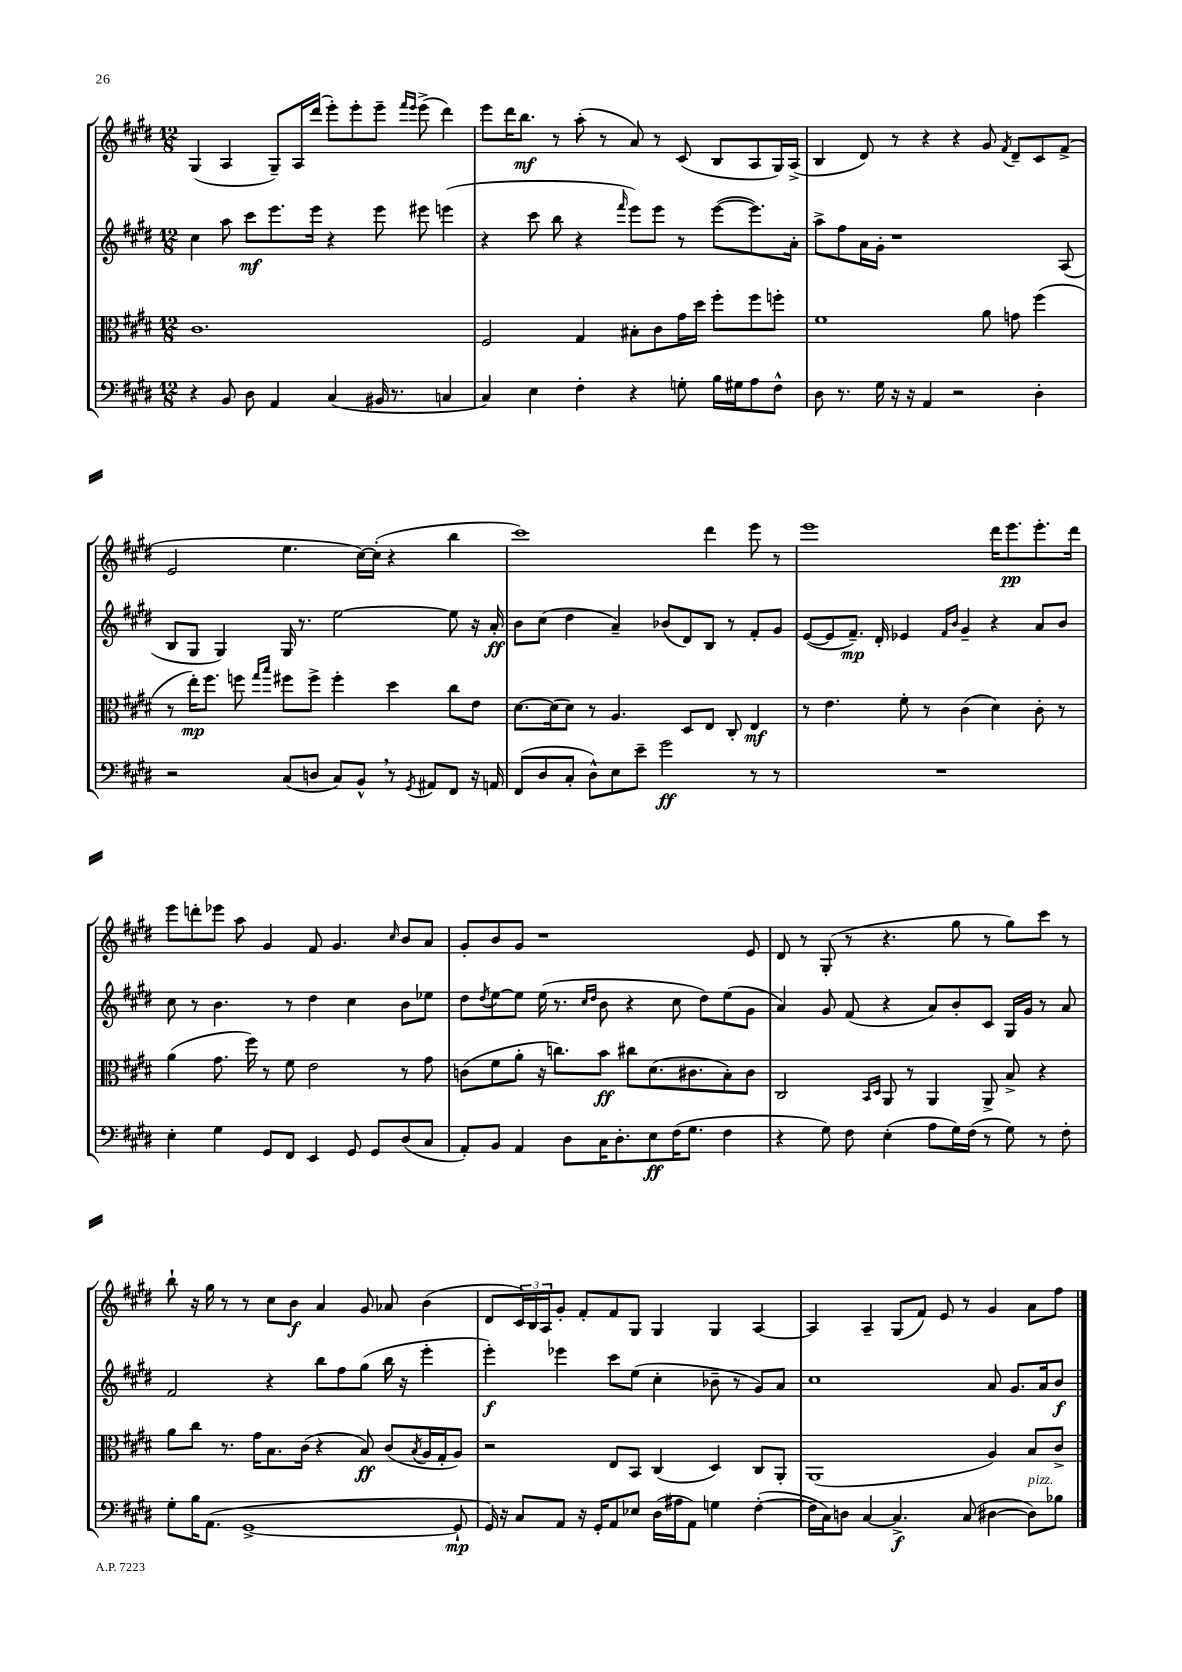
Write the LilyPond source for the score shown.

<<
\new StaffGroup <<
\new Staff = "s0" {
    \clef treble \key e \major \numericTimeSignature \time 12/8
    gis4( a4 gis8--) a16 dis'''16( e'''8-.) e'''8-. e'''8-- \grace { fis'''16 e'''16 } e'''8->( dis'''4) |
    e'''8 dis'''16 b''8.\mf r8 a''8-.( r8 a'8) r8 cis'8( b8 a8 gis16) a16->( |
    b4 dis'8) r8 r4 r4 gis'8 \acciaccatura { fis'8 } dis'8-- cis'8 fis'8->( |
    e'2 e''4. cis''16~) cis''16-.( r4 b''4 |
    cis'''1) dis'''4 e'''8 r8 |
    e'''1 dis'''16 e'''8.\pp e'''8.-. dis'''16 |
    e'''8 d'''8-. ees'''8 a''8 gis'4 fis'8 gis'4. \grace { cis''16 } b'8 a'8 |
    gis'8-. b'8 gis'8 r1 e'8 |
    dis'8 r8 gis8-.( r8 r4. gis''8 r8 gis''8) cis'''8 r8 |
    b''8-! r16 gis''16 r8 r8 cis''8 b'8\f a'4 gis'8 aes'8 b'4( |
    dis'8 \tuplet 3/2 { cis'16) b16 a16 } gis'8-. fis'8-. fis'8 gis8 gis4 gis4 a4~ |
    a4 a4-- gis8( fis'8) e'8 r8 gis'4 a'8 fis''8 \bar "|." |
}
\new Staff = "s1" {
    \clef treble \key e \major \numericTimeSignature \time 12/8
    cis''4 a''8 cis'''8\mf e'''8. e'''16 r4 e'''8 eis'''8 e'''4( |
    r4 cis'''8 b''8 r4 \grace { fis'''16 } e'''8) e'''8 r8 e'''8~( e'''8.) a'16-. |
    a''8-> fis''8 a'16 gis'16-. r1 a8( |
    b8 gis8 gis4) gis16 r8. e''2~ e''8 r16 a'16-.\ff |
    b'8 cis''8( dis''4 a'4--) bes'8( dis'8) b8 r8 fis'8-. gis'8 |
    e'8~( e'8 fis'8.--\mp) dis'16-. ees'4 \grace { fis'16 b'16 } gis'4-- r4 a'8 b'8 |
    cis''8 r8 b'4. r8 dis''4 cis''4 b'8 ees''8 |
    dis''8 \acciaccatura { dis''8 } e''8~ e''8 e''16( r8. \grace { cis''16 dis''16 } b'8 r4 cis''8 dis''8) e''8( gis'8 |
    a'4) gis'8 fis'8( r4 a'8) b'8-. cis'8 gis16 gis'16 r8 a'8 |
    fis'2 r4 b''8 fis''8 gis''8( b''16 r16 e'''4-. |
    e'''4-.\f) ees'''4 cis'''8 e''8( cis''4-. bes'8-- r8 gis'8) a'8 |
    cis''1 a'8 gis'8. a'16 b'8\f \bar "|." |
}
\new Staff = "s2" {
    \clef alto \key e \major \numericTimeSignature \time 12/8
    cis'1. |
    fis2 gis4 bis8-. cis'8 gis'16 dis''16 fis''8-. fis''8 f''8-. |
    fis'1 a'8 g'8 fis''4( |
    r8 e''16-.\mp) fis''8. f''8 \grace { gis''16 b''16 } fis''8 fis''8-> fis''4-. dis''4 cis''8 e'8 |
    dis'8.~ dis'16( dis'8) r8 a4. dis8 e8 cis8-. e4\mf |
    r8 e'4. fis'8-. r8 cis'4( dis'4) cis'8-. r8 |
    a'4( gis'8. fis''16) r8 fis'8 e'2 r8 gis'8 |
    c'8( fis'8 a'8-. r16 c''8.) b'8\ff cis''8 dis'8.( cis'8. b8-.) cis'8 |
    cis2 \grace { b,16 dis16 } a,8 r8 a,4 a,8-> b8-> r4 |
    a'8 cis''8 r8. gis'16 b8. cis'16( r4 b8\ff) cis'8( \acciaccatura { b8 } a16 gis16-. a8) |
    r2 e8 b,8 cis4( dis4) cis8 a,8-. |
    a,1( a4) b8 cis'8-> \bar "|." |
}
\new Staff = "s3" {
    \clef bass \key e \major \numericTimeSignature \time 12/8
    r4 b,8 dis8 a,4 cis4( bis,16 r8. c4 |
    cis4) e4 fis4-. r4 g8-. b16 gis16 a8 fis8-^ |
    dis8 r8. gis16 r16 r16 a,4 r2 dis4-. |
    r2 cis8( d8 cis8) b,8-^ \breathe r8 \acciaccatura { gis,8 } ais,8 fis,8 r16 a,16 |
    fis,8( dis8 cis8-. dis8-^) e8 e'8-- gis'2\ff r8 r8 |
    R1. |
    e4-. gis4 gis,8 fis,8 e,4 gis,8 gis,8 dis8( cis8 |
    a,8-.) b,8 a,4 dis8 cis16 dis8.-. e8\ff fis16( gis8. fis4 |
    r4 gis8) fis8 e4-.( a8 gis16) fis16( r8 gis8) r8 fis8-. |
    gis8-. b16 a,8.( gis,1~-> gis,8-!\mp |
    gis,16) r16 cis8 a,8 r16 gis,16-. a,8 ees8 dis16( ais16 a,8) g4 fis4~-.( |
    fis16 cis16) d8 cis4~ cis4.->\f cis8( dis4~ dis8^\markup { \italic "pizz." }) bes8 \bar "|." |
}
>>
>>
\layout { \context { \Score \remove "Bar_number_engraver" } }
